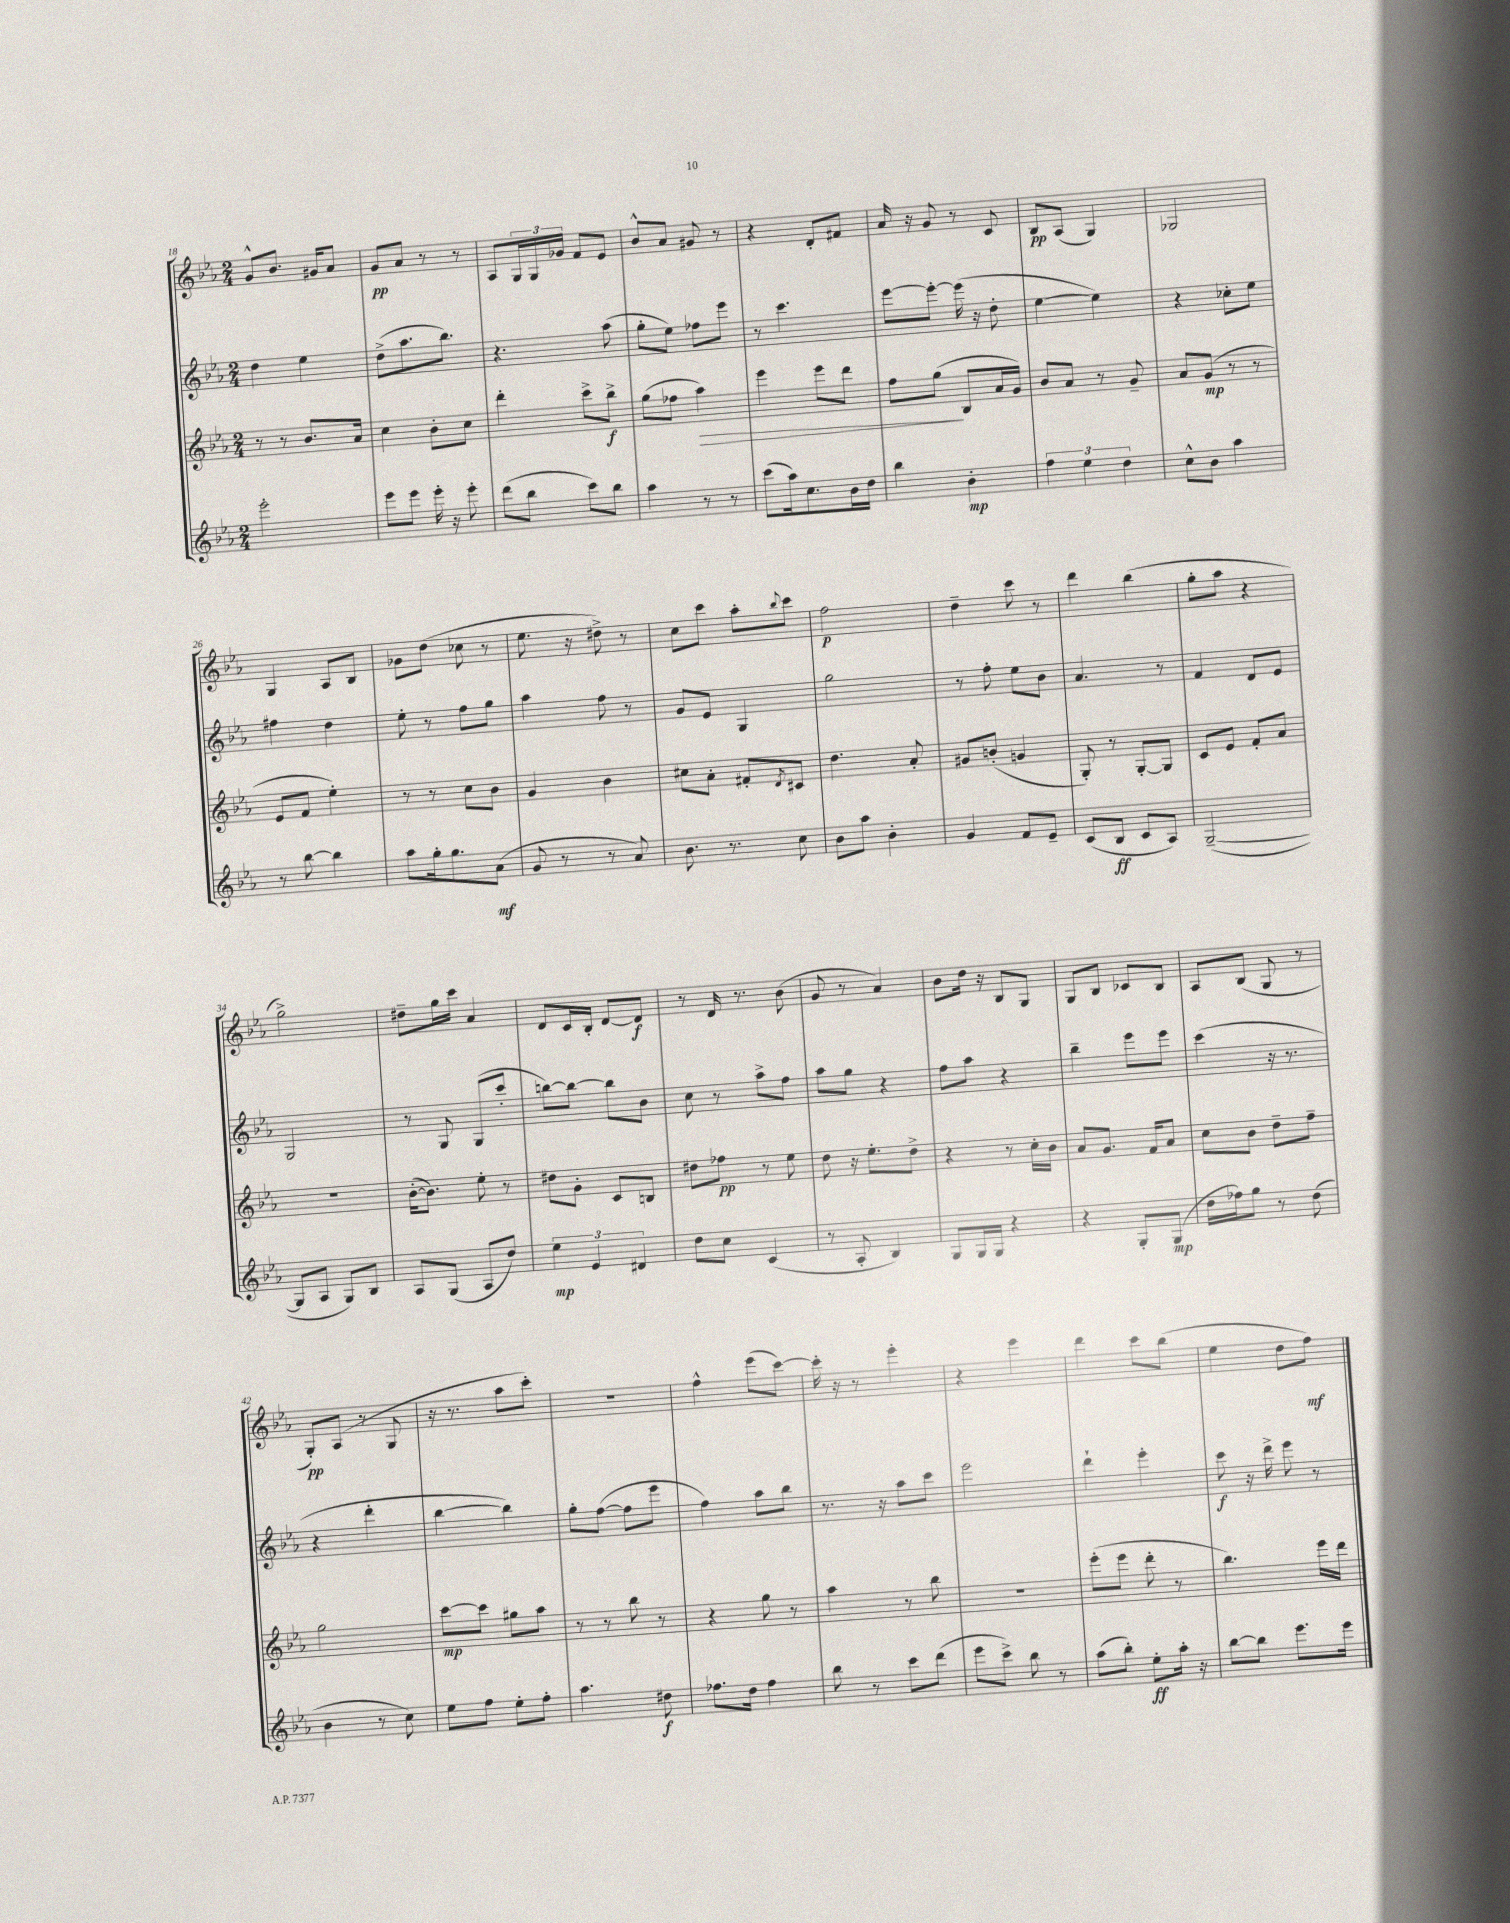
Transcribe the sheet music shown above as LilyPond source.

<<
\new StaffGroup <<
\new Staff = "s0" {
    \clef treble \key ees \major \numericTimeSignature \time 2/4
    g'8-^ bes'8. gis'16 aes'8 |
    g'8\pp aes'8 r8 r8 |
    aes8 \tuplet 3/2 { g16 g16 ges'16 } f'8 ees'8 |
    bes'8-^ aes'8 gis'8 r8 |
    r4 d'8-. fis'8 |
    aes'16 r16 g'8 r8 c'8 |
    bes8\pp aes8( g4) |
    ges2 |
    g4 aes8 bes8 |
    ges'8 d''8( ces''8 r8 |
    ees''8. r16 dis''8->) r8 |
    c''8 c'''8 aes''8-. \appoggiatura { bes''8 } c'''8 |
    f''2\p |
    d''4-- c'''8 r8 |
    d'''4 bes''4( |
    g''8-. aes''8 r4 |
    g''2->) |
    dis''8-- g''16 c'''16 aes'4 |
    d'8 c'16 bes16-. d'8~ d'8\f |
    r8 d'16 r8. bes'8( |
    g'8 r8 aes'4) |
    bes'8 d''16 r16 bes8 g8 |
    g8 bes8 ces'8 bes8 |
    aes8 bes8( g8 r8 |
    g8-.\pp) aes8( r8 g8 |
    r16 r8. aes''8 c'''8-.) |
    r2 |
    f''4-^ ees'''8( c'''8~) |
    c'''16-. r16 r8 ees'''4-. |
    r4 ees'''4 |
    d'''4 c'''8 bes''8( |
    ees''4 d''8 f''8\mf) \bar "|." |
}
\new Staff = "s1" {
    \clef treble \key ees \major \numericTimeSignature \time 2/4
    d''4 ees''4 |
    d''8->( aes''8. bes''8.) |
    r4. aes''8( |
    g''8-. ees''8) fes''8 ees'''8 |
    r8 c'''4. |
    ees'''8~ ees'''8~-. ees'''16( r16 d''8-. |
    ees''4~ ees''4) |
    r4 ces''8-. ees''8 |
    fis''4 d''4 |
    ees''8-. r8 f''8 g''8 |
    aes''4 f''8 r8 |
    g'8 ees'8 g4 |
    g''2 |
    r8 f''8-. ees''8 bes'8 |
    aes'4. r8 |
    f'4 d'8 ees'8 |
    g2 |
    r8 g8 g8( c'''8-. |
    b''8~) b''8~ b''8 bes'8 |
    c''8 r8 aes''8-> f''8 |
    aes''8 g''8 r4 |
    f''8 aes''8 r4 |
    bes''4-- ees'''8 ees'''8 |
    c'''4( r16 r8. |
    r4 d'''4-. |
    bes''4~ bes''4) |
    g''8-. f''8~( f''8 ees'''8 |
    f''4) aes''8 bes''8 |
    r8. r16 aes''8 c'''8 |
    ees'''2 |
    d'''4-! ees'''4-. |
    c'''8\f r16 d'''16-> ees'''8 r8 \bar "|." |
}
\new Staff = "s2" {
    \clef treble \key ees \major \numericTimeSignature \time 2/4
    r8 r8 bes'8. aes'16 |
    c''4 bes'8-. c''8 |
    d'''4-. c'''8-> bes''8->\f |
    g''8( fes''8 aes''4\>) |
    ees'''4 ees'''8 d'''8 |
    f''8 g''8\!( bes8 aes'16 g'16) |
    bes'8 aes'8 r8 g'8-- |
    aes'8 g'8\mp( r8 r8 |
    ees'8 f'8 ees''4-.) |
    r8 r8 c''8 bes'8 |
    g'4 bes'4 |
    cis''8 aes'8-. fis'8-. \acciaccatura { d'8 } cis'8 |
    d''4. aes'8-. |
    gis'8 b'8-.( g'4 |
    g8-.) r8 g8~-. g8 |
    c'8 ees'8 f'8-. aes'8 |
    R2 |
    bes'16~-.( bes'8.) ees''8-. r8 |
    dis''8 g'8-. c'8 b8 |
    dis''8 fes''8\pp r8 ees''8 |
    d''8 r16 ees''8.-. d''8-> |
    r4 r8 c''16-. bes'16 |
    aes'8 g'8. f'16 aes'8 |
    c''8 bes'8 d''8-- f''8-- |
    g''2 |
    c'''8~\mp c'''8 gis''8 aes''8 |
    r8 r8 bes''8 r8 |
    r4 g''8 r8 |
    aes''4 r8 bes''8 |
    R2 |
    ees'''8-.( ees'''8 d'''8-. r8 |
    bes''4.) ees'''16 d'''16 \bar "|." |
}
\new Staff = "s3" {
    \clef treble \key ees \major \numericTimeSignature \time 2/4
    ees'''2-. |
    ees'''8 ees'''8 ees'''16-. r16 ees'''8-. |
    d'''8( bes''8 c'''8) bes''8 |
    aes''4 r8 r8 |
    c'''8( aes''16) c''8. bes'16 d''16 |
    bes''4 bes'4-.\mp |
    \tuplet 3/2 { f''4 ees''4 d''4 } |
    c''8-^ bes'8 aes''4 |
    r8 bes''8~ bes''4 |
    aes''8 g''16-. g''8. aes'8\mf( |
    g'8 r8 r8 aes'8) |
    bes'8. r8. c''8 |
    bes'8 aes''8 bes'4-. |
    g'4 f'8 ees'8-- |
    c'8( bes8\ff c'8 aes8) |
    g2~--( |
    g8 aes8 g8) bes8 |
    aes8 g8( aes8 d''8) |
    \tuplet 3/2 { ees''4\mp ees'4 dis'4 } |
    d''8 c''8 c'4( |
    r8 aes8-. bes4) |
    g8 g16 g16 r4 |
    r4 g8-. g8\mp( |
    d''16 fes''16) g''8 r8 d''8( |
    bes'4 r8 c''8) |
    ees''8 f''8 ees''8-. f''8-. |
    aes''4. dis''8\f |
    fes''8. d''16 fes''4 |
    bes''8 r8 c'''8 d'''8( |
    ees'''8 c'''8->) bes''8 r8 |
    aes''8( bes''8-.) ees''8-.\ff aes''16-. r16 |
    bes''8~ bes''8 ees'''8. ees'''16 \bar "|." |
}
>>
>>
\layout { \context { \Score currentBarNumber = #18 } }
